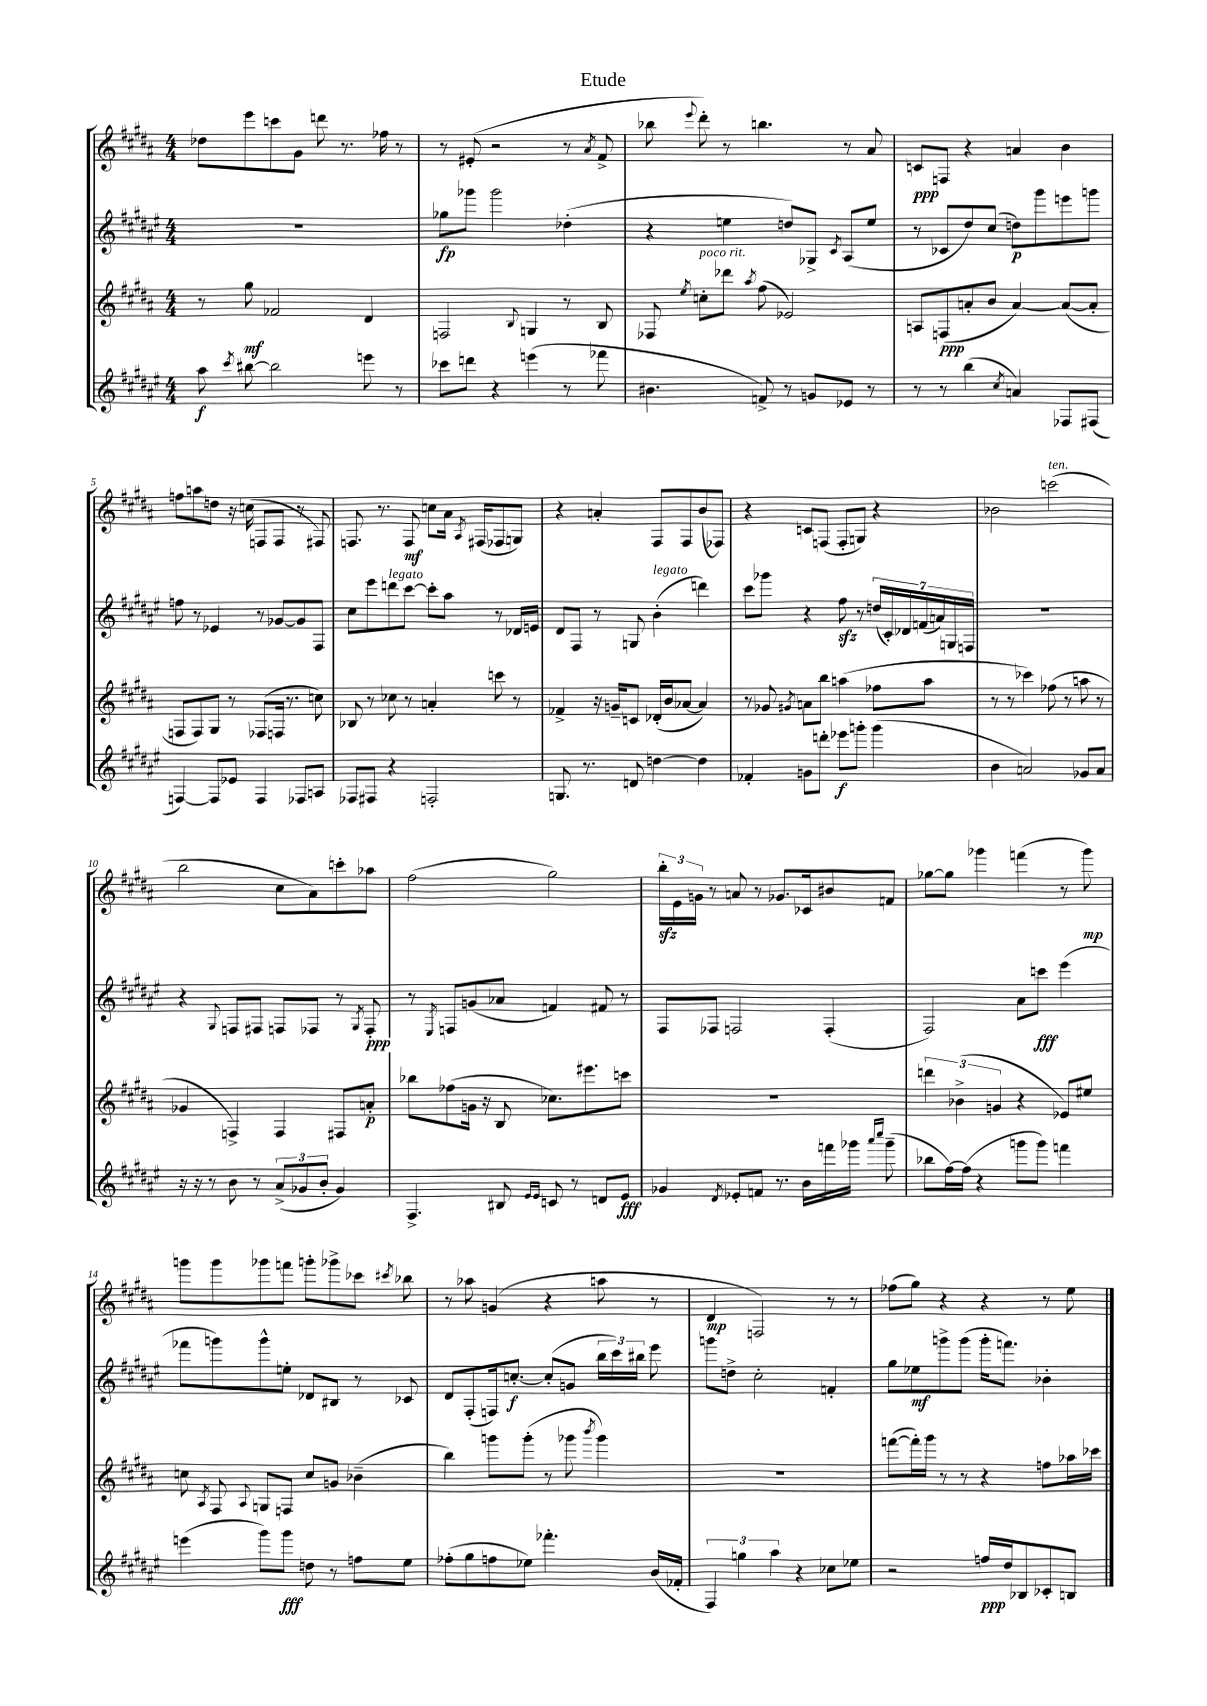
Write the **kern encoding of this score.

**kern	**kern	**kern	**kern
*staff4	*staff3	*staff2	*staff1
*clefG2	*clefG2	*clefG2	*clefG2
*k[f#c#g#d#a#e#]	*k[f#c#g#d#a#]	*k[f#c#g#d#a#e#]	*k[f#c#g#d#a#]
*M4/4	*M4/4	*M4/4	*M4/4
8aa#	8r	1r	8dd-
8qccc#	.	.	.
[8bb#	8gg#	.	8eee
2bb#]	2f-	.	8ccc
.	.	.	8g#
.	.	.	8ddd
.	.	.	8.r
8eee	4d#	.	.
.	.	.	16ff-
8r	.	.	8r
=	=	=	=
8ccc-	2F	8gg-	8r
8ddd	.	8ggg-	(8e#'
4r	.	2ggg-	2r
.	8qqB	.	.
(4eee	4G	.	.
8r	8r	(4dd-'	8r
.	.	.	8qa#
8fff-	8B	.	8f#^
=	=	=	=
4.b#	8F-	4r	8bb-
.	8qee	.	8qqeee
.	8cc'	.	8ddd#')
.	8ddd-	4ee	8r
.	8qaa#	.	.
8f^)	(8ff#	.	4.bb
8r	2e-)	8dd)	.
8g	.	8G-^	.
.	.	8qc#	.
8e-	.	(8A#	8r
8r	.	8ee	8a#
=	=	=	=
8r	8A	8r	8c
8r	(8F	8c-	8F
(4bb	8a'	8dd#)	4r
.	8b	(8cc#	.
8qcc#	.	.	.
4a)	[4a)	8dd)	4a
.	.	8ggg#	.
8F-	(8a_	8eee	4b
(8F#	8a']	8ggg	.
=	=	=	=
[4F)	8F	8ff	8ff
.	8F)	8r	8aa
8F]	8G#	4e-	8dd
8e-	8r	.	16r
.	.	.	(16cc
4F	(8F-	8r	8F
.	16F	[8g-	8F
.	8.r	.	.
8F-	.	8g-]	8r
8A	8cc)	8F#	8F#)
=	=	=	=
8F-	8B-	8cc#	8.F
8F#	8r	8eee#	.
.	.	.	8.r
4r	8cc-	8ddd	.
.	8r	[8ccc#	8F
2F'	4a'	8ccc#']	8cc
.	.	8aa#	16a#
.	.	.	8qA#
.	.	.	(16F#
.	8ccc	8r	8F-
.	8r	16d-	8G)
.	.	16e	.
=	=	=	=
8.G	4f-^	8d#	4r
.	.	8F#	.
8.r	.	.	.
.	16r	8r	4a'
.	16g~	.	.
8d	8c	8G	.
[4dd	(16d-'	(4b'	8F#
.	16b	.	.
.	[8a-	.	8F#
4dd]	4a-])	4ddd)	(8b
.	.	.	8F-)
=	=	=	=
4f-'	8r	8ccc#	4r
.	8g-	8ggg-	.
.	8qg#	.	.
8g	8a	4r	8c
8ddd'	8bb	.	(8F
8eee-	(4aa	8ff#	8F'
8ggg'	.	8r	8G)
(4ggg	8ff-	(28dd	4r
.	.	28c#')	.
.	.	28d-	.
.	.	(28f	.
.	8aa	.	.
.	.	28a)	.
.	.	28G	.
.	.	28F	.
=	=	=	=
4b	8r	1r	2b-
.	8r	.	.
2a)	4ccc-)	.	.
.	(8ff-	.	(2ccc
.	8r	.	.
8g-	8aa	.	.
8a	8r	.	.
=	=	=	=
16r	4g-	4r	2bb
16r	.	.	.
8r	.	.	.
.	.	8qqG#	.
8b	4F^)	8F	.
8r	.	8F#	.
(12a#^	4F	8F	8cc#
12g-	.	.	.
.	.	8F-	8a#)
12b'	.	.	.
4g-)	8F#	8r	8ccc'
.	.	8qG#	.
.	8a'	8F-'	8aa-
=	=	=	=
4.F#^	8bb-	8r	(2ff#
.	.	8qE#	.
.	(8ff-	8F	.
.	16g	(8g	.
.	16r	.	.
8B#	8B	8a-	.
16qqe#	.	.	.
16qqe#	.	.	.
8c	8.cc-)	4f)	2gg#)
8r	.	.	.
.	8.eee#	.	.
8d	.	8f#	.
8e#	8ccc	8r	.
=	=	=	=
4g-	1r	8F#	24bb'
.	.	.	24e
.	.	.	24g
.	.	8F-	8r
8qd#	.	.	.
8e-'	.	2F	8a
8f	.	.	8r
8.r	.	.	8.g-
16b	.	.	16c-
16fff	.	(4F'	8b#
16ggg-	.	.	.
16qqaaa#	.	.	.
16qqcccc#	.	.	.
(8ggg-~	.	.	8f
=	=	=	=
8bb-	6ddd	2F#)	[8gg-
[16ff#)	.	.	8gg-]
.	(6b-^	.	.
(16ff#]	.	.	.
4r	.	.	4ggg-
.	6g	.	.
8ggg	4r	8a#	(4fff
8ggg)	.	8ccc	.
4fff	8e-)	(4eee#	8r
.	8ee#	.	8ggg-)
=	=	=	=
(4eee	8cc	8fff-	8ggg
.	8qA#	.	.
.	8F#	8ggg)	8ggg
.	8qqA#	.	.
8ggg#)	8G	8ggg^^	8ggg-
8ggg#	8F	8ee'	8fff
8dd	8cc	8d-	8ggg'
8r	8g	8B#	8ggg-^
8ff	(4b-~	8r	8ccc-
.	.	.	8qccc#
8ee#	.	8c-	8bb-
=	=	=	=
(8ff-'	4bb)	8d#	8r
8gg#	.	(8F#'	8aa-
8ff	8ggg	16F)	(4g
.	.	[8.cc'	.
8ee-)	(8ggg'	.	.
4.fff-'	8r	(8cc']	4r
.	8ggg-	8g	.
.	8qbbb	.	.
.	4ggg-)	24bb	8aa
.	.	24ccc#)	.
.	.	24bb#	.
(16b	.	8eee#	8r
16f-'	.	.	.
=	=	=	=
6F#)	1r	8ggg	4d#
.	.	8dd^	.
6gg	.	.	.
.	.	2cc#'	2F)
6aa#	.	.	.
4r	.	.	.
8cc-	.	4f'	8r
8ee-	.	.	8r
=	=	=	=
2r	([8fff	8gg#	(8ff-
.	16fff'])	8ee-	8gg#)
.	16ggg#	.	.
.	8r	8ggg^	4r
.	8r	(8ggg	.
16ff	4r	16ggg'	4r
16dd#	.	8.fff)	.
8B-	.	.	.
8c-'	8ff	4b-'	8r
8B	16aa-	.	8ee
.	16ccc-	.	.
==	==	==	==
*-	*-	*-	*-
